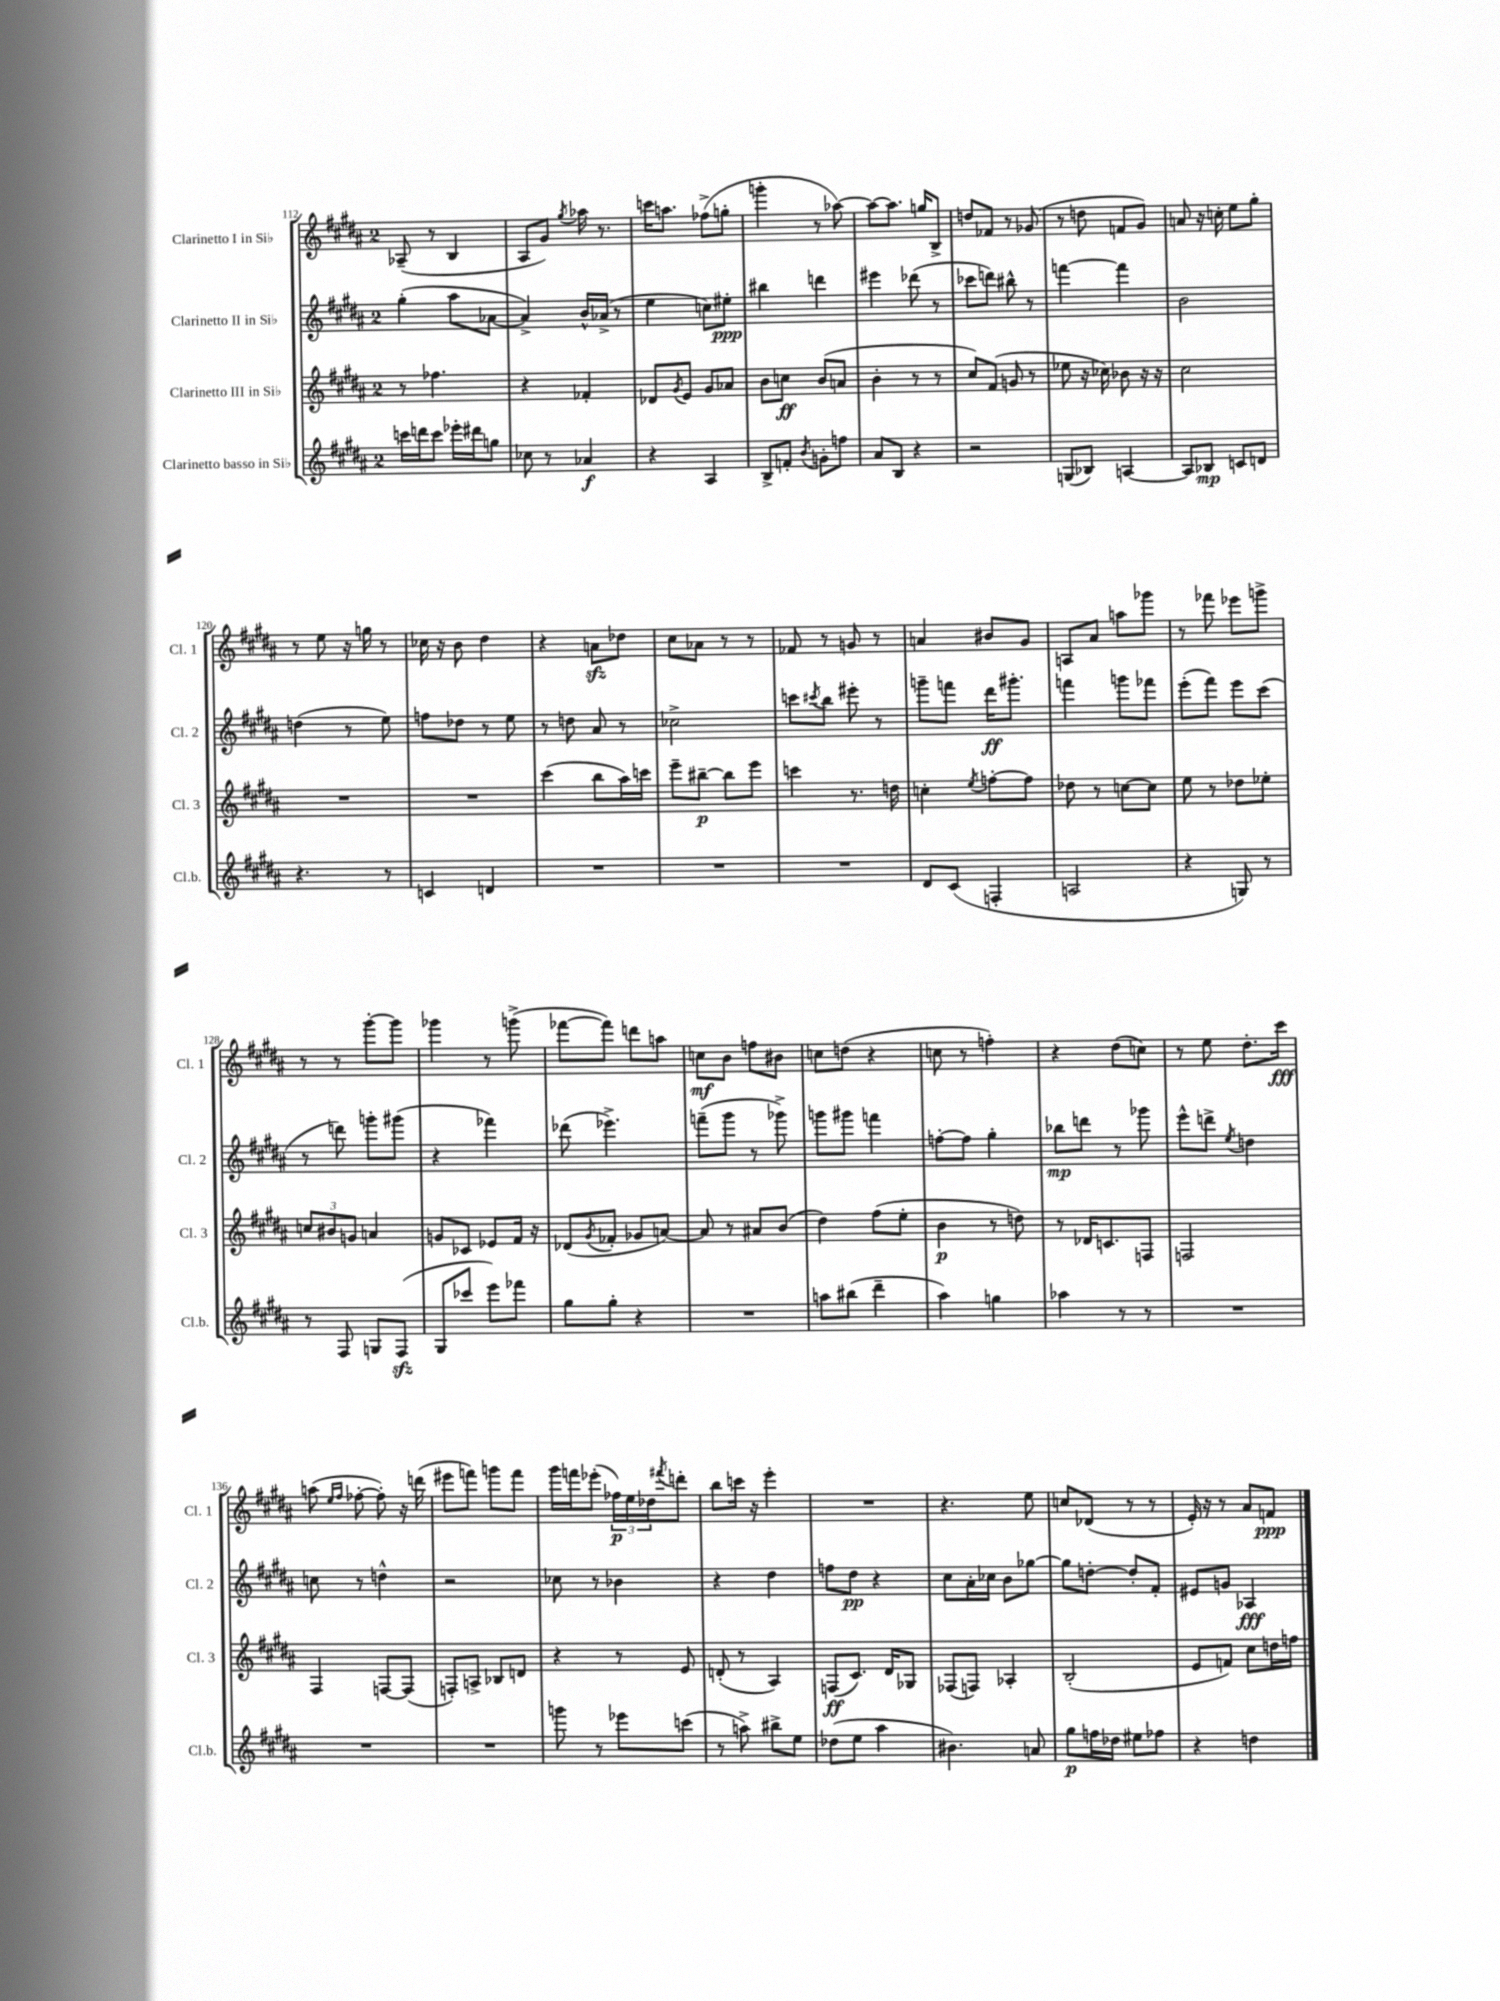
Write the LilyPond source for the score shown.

<<
\new StaffGroup <<
\new Staff = "s0" \with { instrumentName = "Clarinetto I in Sib" shortInstrumentName = "Cl. 1" } {
    \clef treble \key b \major \once \override Staff.TimeSignature.style = #'single-digit \time 2/4
    aes8--( r8 b4 |
    ais8 gis'8) \acciaccatura { gis''8 } aes''16 r8. |
    c'''16 a''8. fes''8->( g''8-. |
    g'''4-. r8 aes''8~) |
    aes''8~ aes''8. g''16 b8-> |
    d''8 fes'8 r8 ges'8( |
    r8 d''8 f'8 gis'8) |
    a'8 r16 c''16-. e''8 gis''8-. |
    r8 e''8 r16 g''16 r8 |
    ces''16 r16 b'8 dis''4 |
    r4 a'8\sfz des''8 |
    cis''8 aes'8 r8 r8 |
    fes'8 r8 g'8 r8 |
    a'4 bis'8 gis'8 |
    a8 ais'8 a''8 ges'''8 |
    r8 fes'''8 ees'''8 g'''8-> |
    r8 r8 gis'''8~-. gis'''8 |
    ges'''4 r8 g'''8->( |
    fes'''8~ fes'''8) d'''8 a''8 |
    c''8\mf b'8 f''8 bis'8 |
    c''8 d''8( r4 |
    c''8 r8 f''4-.) |
    r4 dis''8( c''8) |
    r8 e''8 dis''8.-. cis'''16\fff |
    a''8( \grace { e''16 fis''16 } fes''8~-. fes''8-.) r16 d'''16( |
    eis'''8 f'''8) g'''8 f'''8 |
    gis'''16 f'''16 ees'''8-.( \tuplet 3/2 { fes''16\p) e''16 des''16 } \acciaccatura { fis'''8 } d'''8-. |
    b''8 c'''16 r16 e'''4-. |
    R2 |
    r4. e''8 |
    c''8 des'8( r8 r8 |
    e'16-.) r16 r8 ais'8 f'8\ppp \bar "|." |
}
\new Staff = "s1" \with { instrumentName = "Clarinetto II in Sib" shortInstrumentName = "Cl. 2" } {
    \clef treble \key b \major \once \override Staff.TimeSignature.style = #'single-digit \time 2/4
    gis''4-.( ais''8 aes'8~ |
    aes'4->) b'16-^ aes'16->( r8 |
    e''4 c''8) eis''8-.\ppp |
    bis''4 d'''4 |
    eis'''4 des'''8( r8 |
    ces'''8 d'''8) bis''8-^ r8 |
    f'''4~ f'''4 |
    b'2 |
    d''4( r8 e''8) |
    f''8 des''8 r8 e''8 |
    r8 d''8 ais'8 r8 |
    ces''2-> |
    c'''8 \acciaccatura { cis'''8 } b''8 eis'''8-. r8 |
    g'''8-- f'''8 dis'''16\ff gis'''8.-. |
    f'''4 g'''8 fes'''8 |
    e'''8-.( fis'''8) e'''8 cis'''8( |
    r8 d'''8) g'''8-. gis'''8( |
    r4 fes'''4) |
    des'''8( ees'''4.->) |
    f'''8--( gis'''8 r8 ges'''8->) |
    g'''8 gis'''8 f'''4 |
    f''8~-. f''8 gis''4-. |
    bes''8\mp d'''8 r8 ges'''8 |
    e'''8-^ d'''8-> \acciaccatura { e''8 } d''4 |
    c''8 r8 d''4-^ |
    r2 |
    ces''8 r8 bes'4 |
    r4 dis''4 |
    f''8 dis''8\pp r4 |
    cis''8 ais'16-. ces''16 b'8 ges''8~ |
    ges''8 d''8~-. d''8-. fis'8-. |
    eis'8 g'8 aes4\fff \bar "|." |
}
\new Staff = "s2" \with { instrumentName = "Clarinetto III in Sib" shortInstrumentName = "Cl. 3" } {
    \clef treble \key b \major \once \override Staff.TimeSignature.style = #'single-digit \time 2/4
    r8 fes''4. |
    r4 fes'4-. |
    des'8 \acciaccatura { gis'8 } e'8 gis'8 aes'8 |
    b'8 c''8\ff b'8( a'8 |
    b'4-. r8 r8 |
    cis''8) fis'8( g'8 r8 |
    ees''8 r16 ces''16) bes'8 r16 r16 |
    cis''2 |
    R2 |
    R2 |
    cis'''4( b''8 ais''16) c'''16 |
    e'''8-- bis''8~--\p bis''8 e'''8 |
    c'''4 r8. d''16 |
    c''4-. \acciaccatura { e''8 } f''8~-. f''8 |
    des''8 r8 c''8~ c''8 |
    e''8 r8 des''8 ees''8-. |
    \tuplet 3/2 { c''8 bis'8 g'8 } a'4 |
    g'8 ces'8 ees'8 fis'16 r16 |
    des'8( \acciaccatura { gis'8 } fes'8-. ges'8 a'8~) |
    a'8 r8 ais'8 b'8( |
    dis''4) fis''8( e''8-. |
    b'4\p r8 d''8) |
    r8 des'16 c'8. f8 |
    f2 |
    fis4 f8~ f8( |
    f8-.) a8-> bes8 d'8 |
    r4 r8 e'8 |
    d'8-.( r8 ais4) |
    f8\ff( cis'8.) dis'16 ges8 |
    fes8( f8) aes4-. |
    b2-.( |
    e'8 f'8) cis''8 d''16 f''16 \bar "|." |
}
\new Staff = "s3" \with { instrumentName = "Clarinetto basso in Sib" shortInstrumentName = "Cl.b." } {
    \clef treble \key b \major \once \override Staff.TimeSignature.style = #'single-digit \time 2/4
    c'''16 d'''16 c'''8 ees'''16-. dis'''16 g''8 |
    ces''8 r8 aes'4\f |
    r4 ais4 |
    b8-> f'8-. \acciaccatura { b'8 } g'8-. f''8 |
    ais'8 b8 r4 |
    r2 |
    g8( bes8) a4~ |
    a8 bes8\mp c'8 d'8 |
    r4. r8 |
    c'4 d'4 |
    R2 |
    R2 |
    R2 |
    dis'8 cis'8( f4-. |
    a2 |
    r4 g8) r8 |
    r8 fis8 g8 fis8\sfz( |
    gis8 ces'''8 e'''8) fes'''8 |
    gis''8 gis''8-. r4 |
    R2 |
    a''8 bis''8( dis'''4-- |
    ais''4) g''4 |
    aes''4 r8 r8 |
    R2 |
    R2 |
    R2 |
    g'''8 r8 ees'''8 c'''8( |
    r8 a''8->) bis''8-> e''8 |
    des''8( e''8 ais''4 |
    bis'4.) a'8 |
    gis''8\p f''16 des''16 eis''8 fes''8 |
    r4 d''4 \bar "|." |
}
>>
>>
\layout { \context { \Score currentBarNumber = #112 } }
